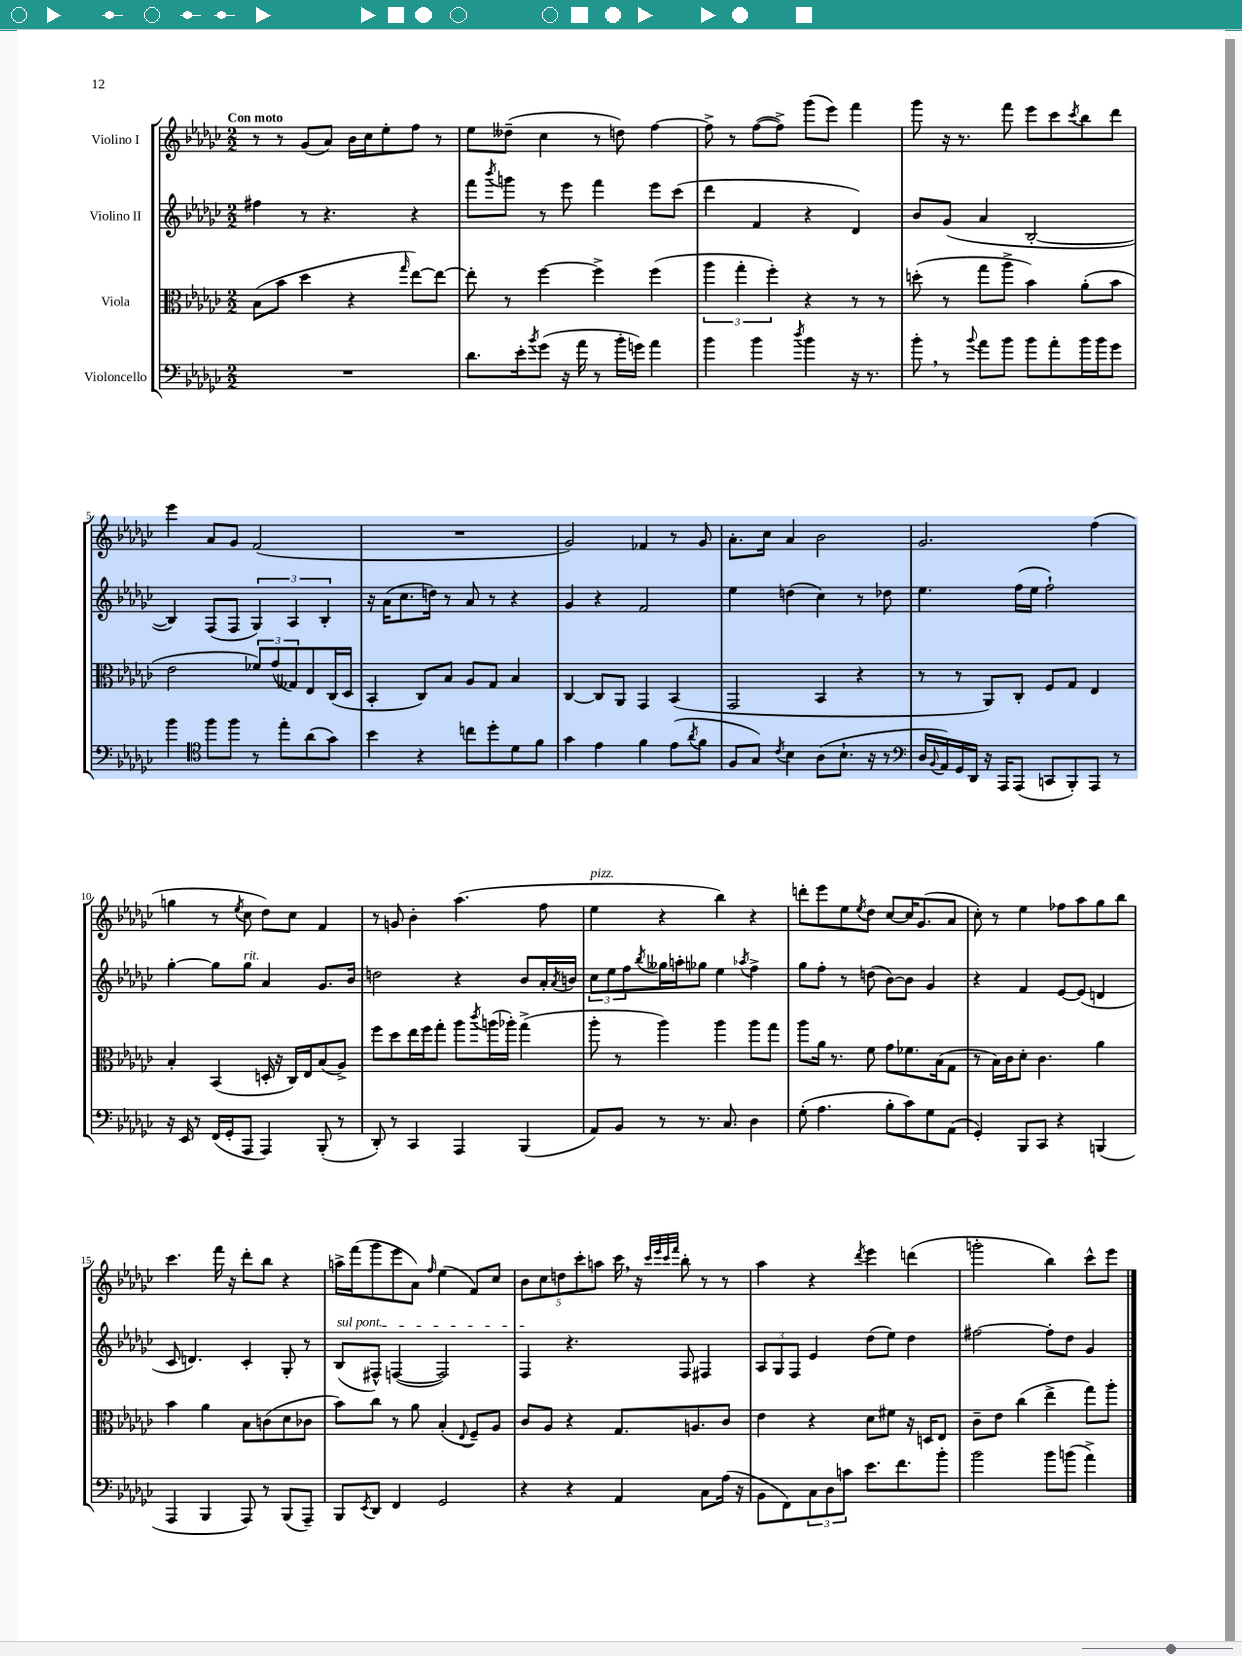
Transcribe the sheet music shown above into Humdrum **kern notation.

**kern	**kern	**kern	**kern
*part4	*part3	*part2	*part1
*staff4	*staff3	*staff2	*staff1
*I"Violoncello	*I"Viola	*I"Violino II	*I"Violino I
*clefF4	*clefC3	*clefG2	*clefG2
*k[b-e-a-d-g-c-]	*k[b-e-a-d-g-c-]	*k[b-e-a-d-g-c-]	*k[b-e-a-d-g-c-]
*M2/2	*M2/2	*M2/2	*M2/2
=1	=1	=1	=1
!	!	!	!LO:TX:a:B:t=Con moto
1r	(8B-\L	4ff#X\	8r
.	8b-\J	.	8r
.	4dd-\	8r	(8g-/L
.	.	4.r	8a-/J)
.	4r	.	16b-\LL
.	.	.	16cc-\J
.	.	.	8ee-'\
.	16qqgg-/	.	.
.	[8ee-\L)	4r	8ff\J
.	8ee-\J_	.	8r
=2	=2	=2	=2
8.d-\L	8ee-'\]	8fff\L	8ee-\L
.	.	8qbbb-/	.
.	8r	8gggn\J	(8dd--X~\J
16e-'\k	.	.	.
8qb-/	.	.	.
(8g-\J	[4ff\	8r	4cc-\
16r	.	8eee-\	.
16a-\	.	.	.
8r	4ff^\]	4fff\	8r
16b-'\LL	.	.	8ddn\)
16gn\JJ)	.	.	.
4a-\	(4ff\	8eee-\L	[4ff\
.	.	(8ccc-\J	.
=3	=3	=3	=3
4b-\	6aa-\	4ddd-\	8ff^\]
.	.	.	8r
.	6gg-'\	.	.
4b-\	.	4f/	([8ff\L
.	6ff'\)	.	.
.	.	.	8ff^\J])
8qdd-/	.	.	.
4b-\	4r	4r	(8ggg-\L
.	.	.	8eee-\J)
16r	8r	4d-/)	4fff\
8.r	.	.	.
.	8r	.	.
=4	=4	=4	=4
8b-',\	(8ddn'\	8b-/L	8ggg-\
8r	8r	(8g-/J	16r
.	.	.	8.r
8qqb-/	.	.	.
8a-\L	8gg-\L	4a-/	.
8b-\J	8aa-^\J	.	8fff\
8b-\L	4b-\)	[2B-'/	8eee-\L
8a-'\	.	.	8ccc-\
.	.	.	8qccc-/
16b-\L	(8a-'\L	.	8bb-\
16b-\J	.	.	.
8g-\J	8b-\J	.	8ddd-\J
!!LO:LB:g=z
=5	=5	=5	=5
4b-\	2e-\	4B-/])	4eee-\
*clefC4	*	*	*
8ff\L	.	(8F/L	8a-/L
8ff\J	.	8F/J	8g-/J
8r	12f-X/L)	6G-/)	(2f/
.	(12g-/	.	.
8ee-'\L	.	.	.
.	12G--X/)	6A-/	.
(8a-\	8E-/	.	.
.	.	6B-'/	.
8g-\J)	(16C-/L	.	.
.	16D-/JJ	.	.
=6	=6	=6	=6
4b-\	4BB-'/	16r	1r
.	.	(16a-\KL	.
.	.	8.cc-\	.
4r	8C-/L)	.	.
.	.	16ddn\Jk)	.
.	8B-/J	8r	.
8ccn\L	8A-/L	8a-/	.
8dd-'\	8G-/J	8r	.
8d-\	4B-/	4r	.
8f\J	.	.	.
=7	=7	=7	=7
4g-\	[4C-/	4g-/	2g-/)
4e-\	8C-/L]	4r	.
.	8AA-/J	.	.
4f\	4GG-/	2f/	4f-X/
(8e-\L	(4BB-/	.	8r
8qa-/	.	.	.
8f\J	.	.	8g-/
=8	=8	=8	=8
8F/L	2GG-/	4ee-\	8.a-'\L
8G-/J)	.	.	.
.	.	.	16cc-\Jk
8qc-/	.	.	.
4B-\	.	(4ddn\	4a-/
(8A-\L	4BB-/	4cc-\)	2b-\
8.B-`\J	.	.	.
.	4r	8r	.
16r	.	.	.
8r	.	8dd-X\	.
=9	=9	=9	=9
*clefF4	*	*	*
16D-/LL	8r	4.ee-\	2.g-/
8qqBB-/	.	.	.
16AA-/)	.	.	.
16GG-/	8r	.	.
16DD-/JJ	.	.	.
16r	8AA-/L)	.	.
16AAA-/KL	.	.	.
(8AAA-/J	8C-'/J	(16ff\LL	.
.	.	16ee-\JJ	.
8CCn/L	8F/L	2ff`\)	.
8BBB-'/)	8G-/J	.	.
8AAA-/J	4E-/	.	(4ff\
8r	.	.	.
!!LO:LB:g=z
=10	=10	=10	=10
16r	4B-'/	[4gg-'\	4ggn\
16EE-/	.	.	.
8r	.	.	.
(16FF/LL	(4BB-/	8gg-\L]	8r
16GG-'/J	.	.	.
.	.	.	8qee-/
!	!	!LO:TX:a:i:t=rit.	!
8AAA-/J	.	8gg-\J	8cc-\
4AAA-/)	16Dn'/	4a-/	8dd-\L)
.	16r	.	.
.	16C-/LL)	.	8cc-\J
.	16E-/J	.	.
(8BBB-'/	(8B-/	8.g-/L	4f/
8r	8A-^/J)	.	.
.	.	16b-/Jk	.
=11	=11	=11	=11
8DD-'/)	8ff\L	2ddn\	8r
8r	8dd-\	.	8gn/
4CC-/	16ee-\L	.	4b-'\
.	16ff\J	.	.
.	8gg-'\J	.	.
4AAA-/	8aa-\L	4r	(4.aa-\
.	8qccc-/	.	.
.	(16aan\L	.	.
.	16aa-X'\JJ)	.	.
(4BBB-/	(4gg-^\	8b-/L	.
.	.	16a-'/L	8ff\
.	.	8qa-/	.
.	.	16bn/JJ	.
=12	=12	=12	=12
!	!	!	!LO:TX:a:i:t=pizz.
8AA-/L)	8aa-'\	12cc-\L	4ee-\
.	.	12ee-\	.
8BB-/J	8r	.	.
.	.	12ff\	.
.	.	8qbb-/	.
8r	4aa-\)	16gg--X\L	4r
.	.	16aan'\J	.
8.r	.	8gg-X\J	.
.	4aa-\	4ee-\	4bb-\)
8.C-/	.	.	.
.	.	8qaa-X/	.
4D-\	8aa-\L	4ff^\	4r
.	8gg-\J	.	.
=13	=13	=13	=13
(8G-'\	8aa-\L	8gg-\L	8dddn'\L
4.A-\	16a-\Jk	8ff'\J	8eee-\
.	8.r	.	.
.	.	8r	8ee-\
.	.	.	8qee-/
.	8f\	(8ddn\	8dd-\J
8B-'\L	8g-\L	[8b-\L)	[8cc-/L
8c-\)	8.f-X\	8b-\J]	16cc-/K]
.	.	.	(8.g-/
8G-\	.	4g-/	.
.	(16B-\k	.	.
(8AA-\J	8G-\J	.	8a-/J
=14	=14	=14	=14
4GG-'/)	8r	4r	8cc-'\)
.	16B-\LL)	.	8r
.	16c-\J	.	.
8BBB-/L	8d-'\J	4f/	4ee-\
8CC-/J	4.c-\	.	.
4r	.	[8e-/L	8ff-X\L
.	.	(8e-/J]	8aa-\
(4BBBn/	4a-\	4dn/	8gg-\
.	.	.	8bb-\J
!!LO:LB:g=z
=15	=15	=15	=15
4AAA-/	4b-\	8c-/	4.ccc-\
.	.	4.dn/)	.
4BBB-/	4a-\	.	.
.	.	.	16fff\
.	.	.	16r
8AAA-/)	8B-\L	4c-'/	8ddd-'\L
8r	(8cn\	.	8bb-\J
(8BBB-/L	8d-\	8G-'/	4r
8AAA-~/J)	8c-X\J	8r	.
=16	=16	=16	=16
!	!	!LO:TX:a:i:t=sul pont.	!
8BBB-/L	8b-\L)	(8B-/L	16aan^\LL
.	.	.	(16fff\J
8qEE-/	.	.	.
8DD-/J	8cc-\J	8F#X^^/J)	8ggg-\
4FF/	8r	([4Fn/	8eee-\
.	8a-\	.	8a-\J)
.	.	.	16qqff/
2GG-/	(4B-'/	2F/])	(4ee-\
.	8qqE-/	.	.
.	8F~/L)	.	8f/L)
.	8A-/J	.	8cc-/J
=17	=17	=17	=17
4r	8c-/L	4F/	10b-\L
.	.	.	10cc-\
.	8A-/J	.	.
.	.	.	10ddn\
4r	4r	4.r	.
.	.	.	10ccc-'\
.	.	.	10aan\J
4AA-/	8.G-/L	.	16ccc-,\
.	.	.	16r
.	.	.	32qqccc-/LLL
.	.	.	32qqeee-/
.	.	.	32qqccc-/
.	.	.	32qqfff/JJJ
.	.	8F/	8bb-'\
.	8.An/	.	.
8C-\L	.	4F#X/	8r
(16A-\Jk	8c-/J	.	8r
16r	.	.	.
=18	=18	=18	=18
8BB-\L	4e-\	12A-/L	4aa-\
.	.	12G-/	.
8FF\)	.	.	.
.	.	12F/J	.
12C-\	4r	4e-/	4r
12D-\	.	.	.
12cn\J	.	.	.
.	.	.	8qddd-/
8.e-\L	8d-\L	(8dd-\L	4eee-\
.	8f#X\J	8ee-\J)	.
8.f\	.	.	.
.	16r	4dd-\	(4dddn\
.	16Dn/KL	.	.
8b-'\J	8E-/J	.	.
=19	=19	=19	=19
2b-\	8c-~\L	[2ff#X\	2gggn'\
.	8e-\J	.	.
.	(4cc-\	.	.
8b-\L	4ee-^\	8ff#'\L]	4bb-\)
(8bn\J	.	8dd-\J	.
4a-^\)	8gg-\L)	4g-/	8ccc-^^\L
.	8aa-'\J	.	8eee-\J
==	==	==	==
*-	*-	*-	*-
